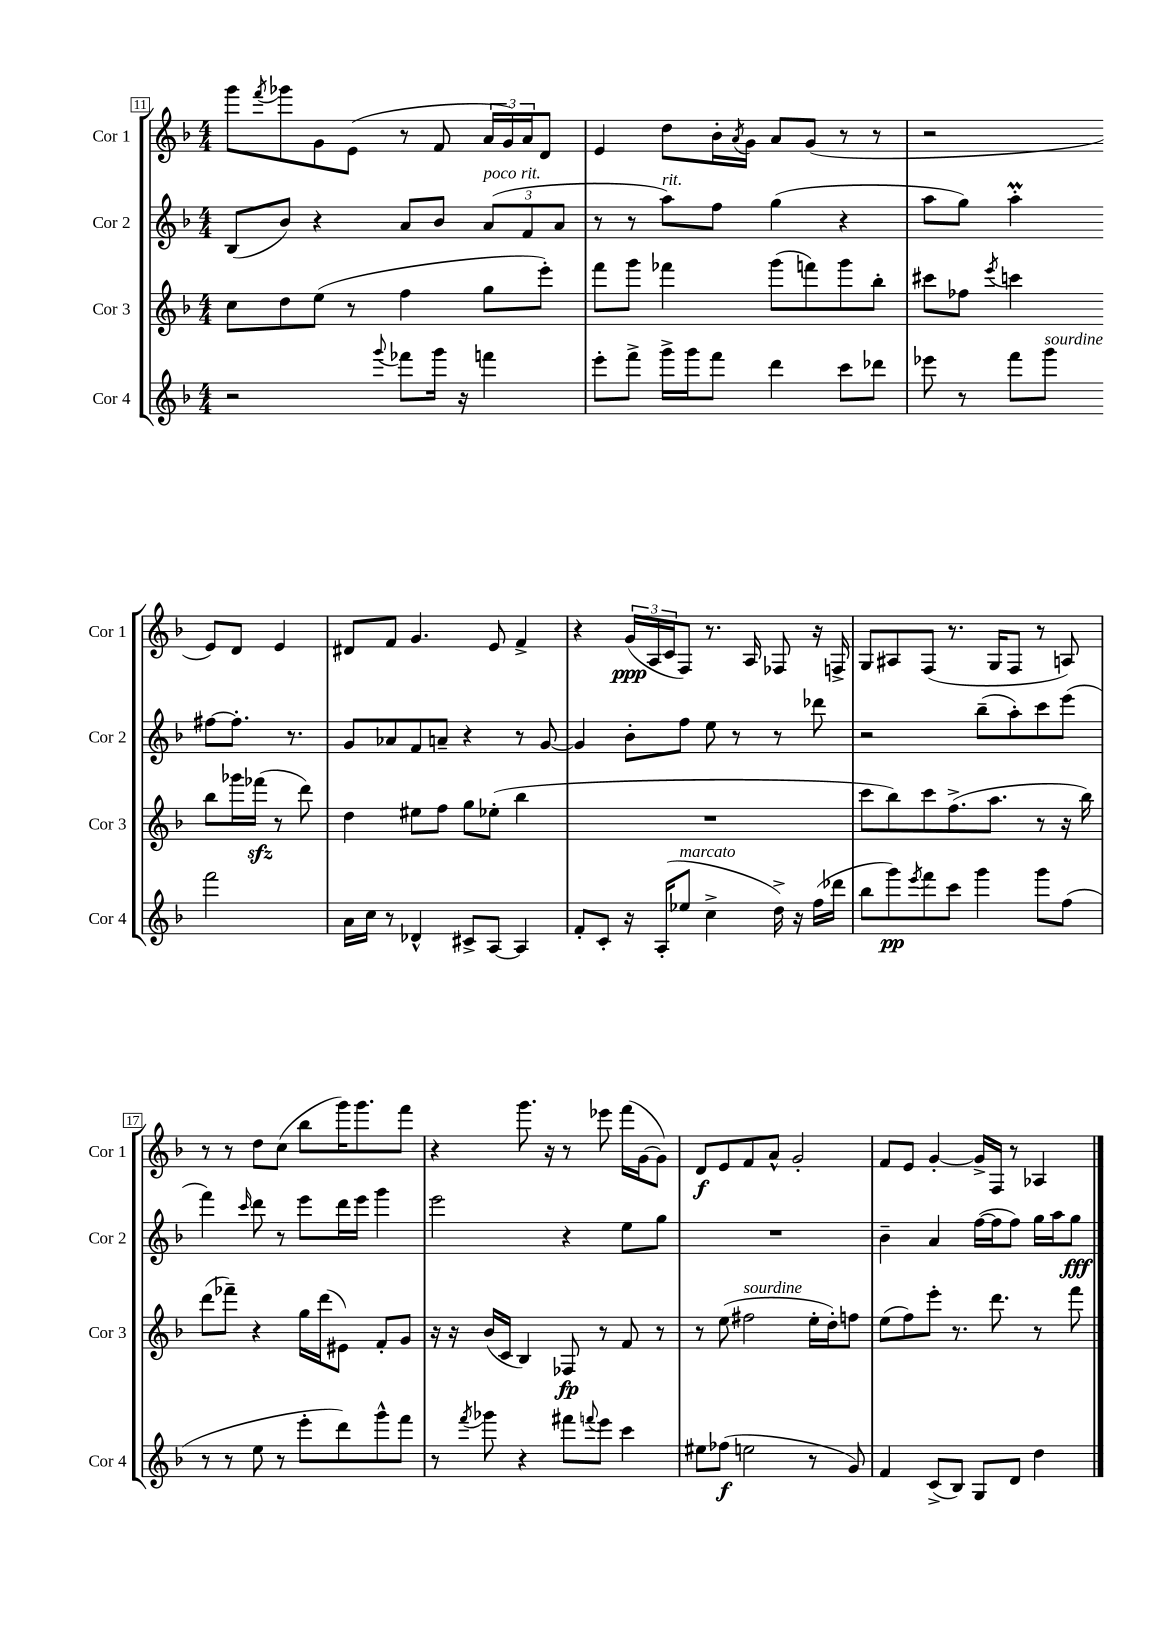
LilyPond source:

<<
\new StaffGroup <<
\new Staff = "s0" \with { instrumentName = "Cor 1" shortInstrumentName = "Cor 1" } {
    \clef treble \key f \major \numericTimeSignature \time 4/4
    g'''8 \acciaccatura { f'''8 } ges'''8 g'8 e'8( r8 f'8 \tuplet 3/2 { a'16 g'16) a'16 } d'8 |
    e'4 d''8 bes'16-. \acciaccatura { a'8 } g'16 a'8 g'8( r8 r8 |
    r2 e'8) d'8 e'4 |
    dis'8 f'8 g'4. e'8 f'4-> |
    r4 \tuplet 3/2 { g'16\ppp( a16 c'16 } f8) r8. a16 fes8 r16 f16-> |
    g8 ais8 f8( r8. g16 f8 r8 a8) |
    r8 r8 d''8 c''8( bes''8 g'''16) g'''8. f'''8 |
    r4 g'''8. r16 r8 ees'''8 f'''16( g'16~ g'8) |
    d'8\f e'8 f'8 a'8-^ g'2-. |
    f'8 e'8 g'4~-. g'16-> f16 r8 aes4 \bar "|." |
}
\new Staff = "s1" \with { instrumentName = "Cor 2" shortInstrumentName = "Cor 2" } {
    \clef treble \key f \major \numericTimeSignature \time 4/4
    bes8( bes'8) r4 a'8 bes'8 \tuplet 3/2 { a'8^\markup { \italic "poco rit." }( f'8 a'8 } |
    r8 r8 a''8^\markup { \italic "rit." }) f''8 g''4( r4 |
    a''8 g''8) a''4-.\prall fis''8~ fis''8.-. r8. |
    g'8 aes'8 f'8 a'8-- r4 r8 g'8~ |
    g'4 bes'8-. f''8 e''8 r8 r8 des'''8 |
    r2 bes''8--( a''8-.) c'''8 e'''8( |
    f'''4) \grace { c'''16 } d'''8 r8 e'''8 d'''16 e'''16 g'''4 |
    e'''2 r4 e''8 g''8 |
    R1 |
    bes'4-- a'4 f''16~( f''16 f''8) g''16 a''16 g''8\fff \bar "|." |
}
\new Staff = "s2" \with { instrumentName = "Cor 3" shortInstrumentName = "Cor 3" } {
    \clef treble \key f \major \numericTimeSignature \time 4/4
    c''8 d''8 e''8( r8 f''4 g''8 e'''8-.) |
    f'''8 g'''8 fes'''4 g'''8( f'''8) g'''8 bes''8-. |
    cis'''8 fes''8 \acciaccatura { e'''8 } c'''4 bes''8 ges'''16 fes'''16\sfz( r8 d'''8) |
    d''4 eis''8 f''8 g''8 ees''8-.( bes''4 |
    R1 |
    c'''8 bes''8) c'''8 f''8.->( a''8. r8 r16 bes''16) |
    d'''8( fes'''8--) r4 g''16 d'''16( eis'8) f'8-. g'8 |
    r16 r16 bes'16( c'16 bes4) fes8\fp r8 f'8 r8 |
    r8 e''8( fis''2^\markup { \italic "sourdine" } e''16-. d''16-.) f''8 |
    e''8( f''8) e'''8-. r8. d'''8. r8 f'''8 \bar "|." |
}
\new Staff = "s3" \with { instrumentName = "Cor 4" shortInstrumentName = "Cor 4" } {
    \clef treble \key f \major \numericTimeSignature \time 4/4
    r2 \appoggiatura { g'''8 } fes'''8 g'''16 r16 f'''4 |
    e'''8-. f'''8-> g'''16-> g'''16 f'''8 d'''4 c'''8 des'''8 |
    ees'''8 r8 f'''8 g'''8^\markup { \italic "sourdine" } f'''2 |
    a'16 c''16 r8 des'4-^ cis'8-> a8~ a4 |
    f'8-. c'8-. r16 a16-.( ees''8^\markup { \italic "marcato" } c''4-> d''16->) r16 f''16( des'''16 |
    bes''8 g'''8\pp) \acciaccatura { e'''8 } f'''8 c'''8 g'''4 g'''8 f''8( |
    r8 r8 e''8 r8 e'''8-. d'''8) g'''8-^ f'''8 |
    r8 \acciaccatura { f'''8 } ges'''8 r4 fis'''8 \appoggiatura { f'''8 } e'''8 c'''4 |
    eis''8 fes''8\f( e''2 r8 g'8) |
    f'4 c'8->( bes8) g8 d'8 d''4 \bar "|." |
}
>>
>>
\layout { \context { \Score currentBarNumber = #11 \override BarNumber.stencil = #(make-stencil-boxer 0.1 0.3 ly:text-interface::print) } }
